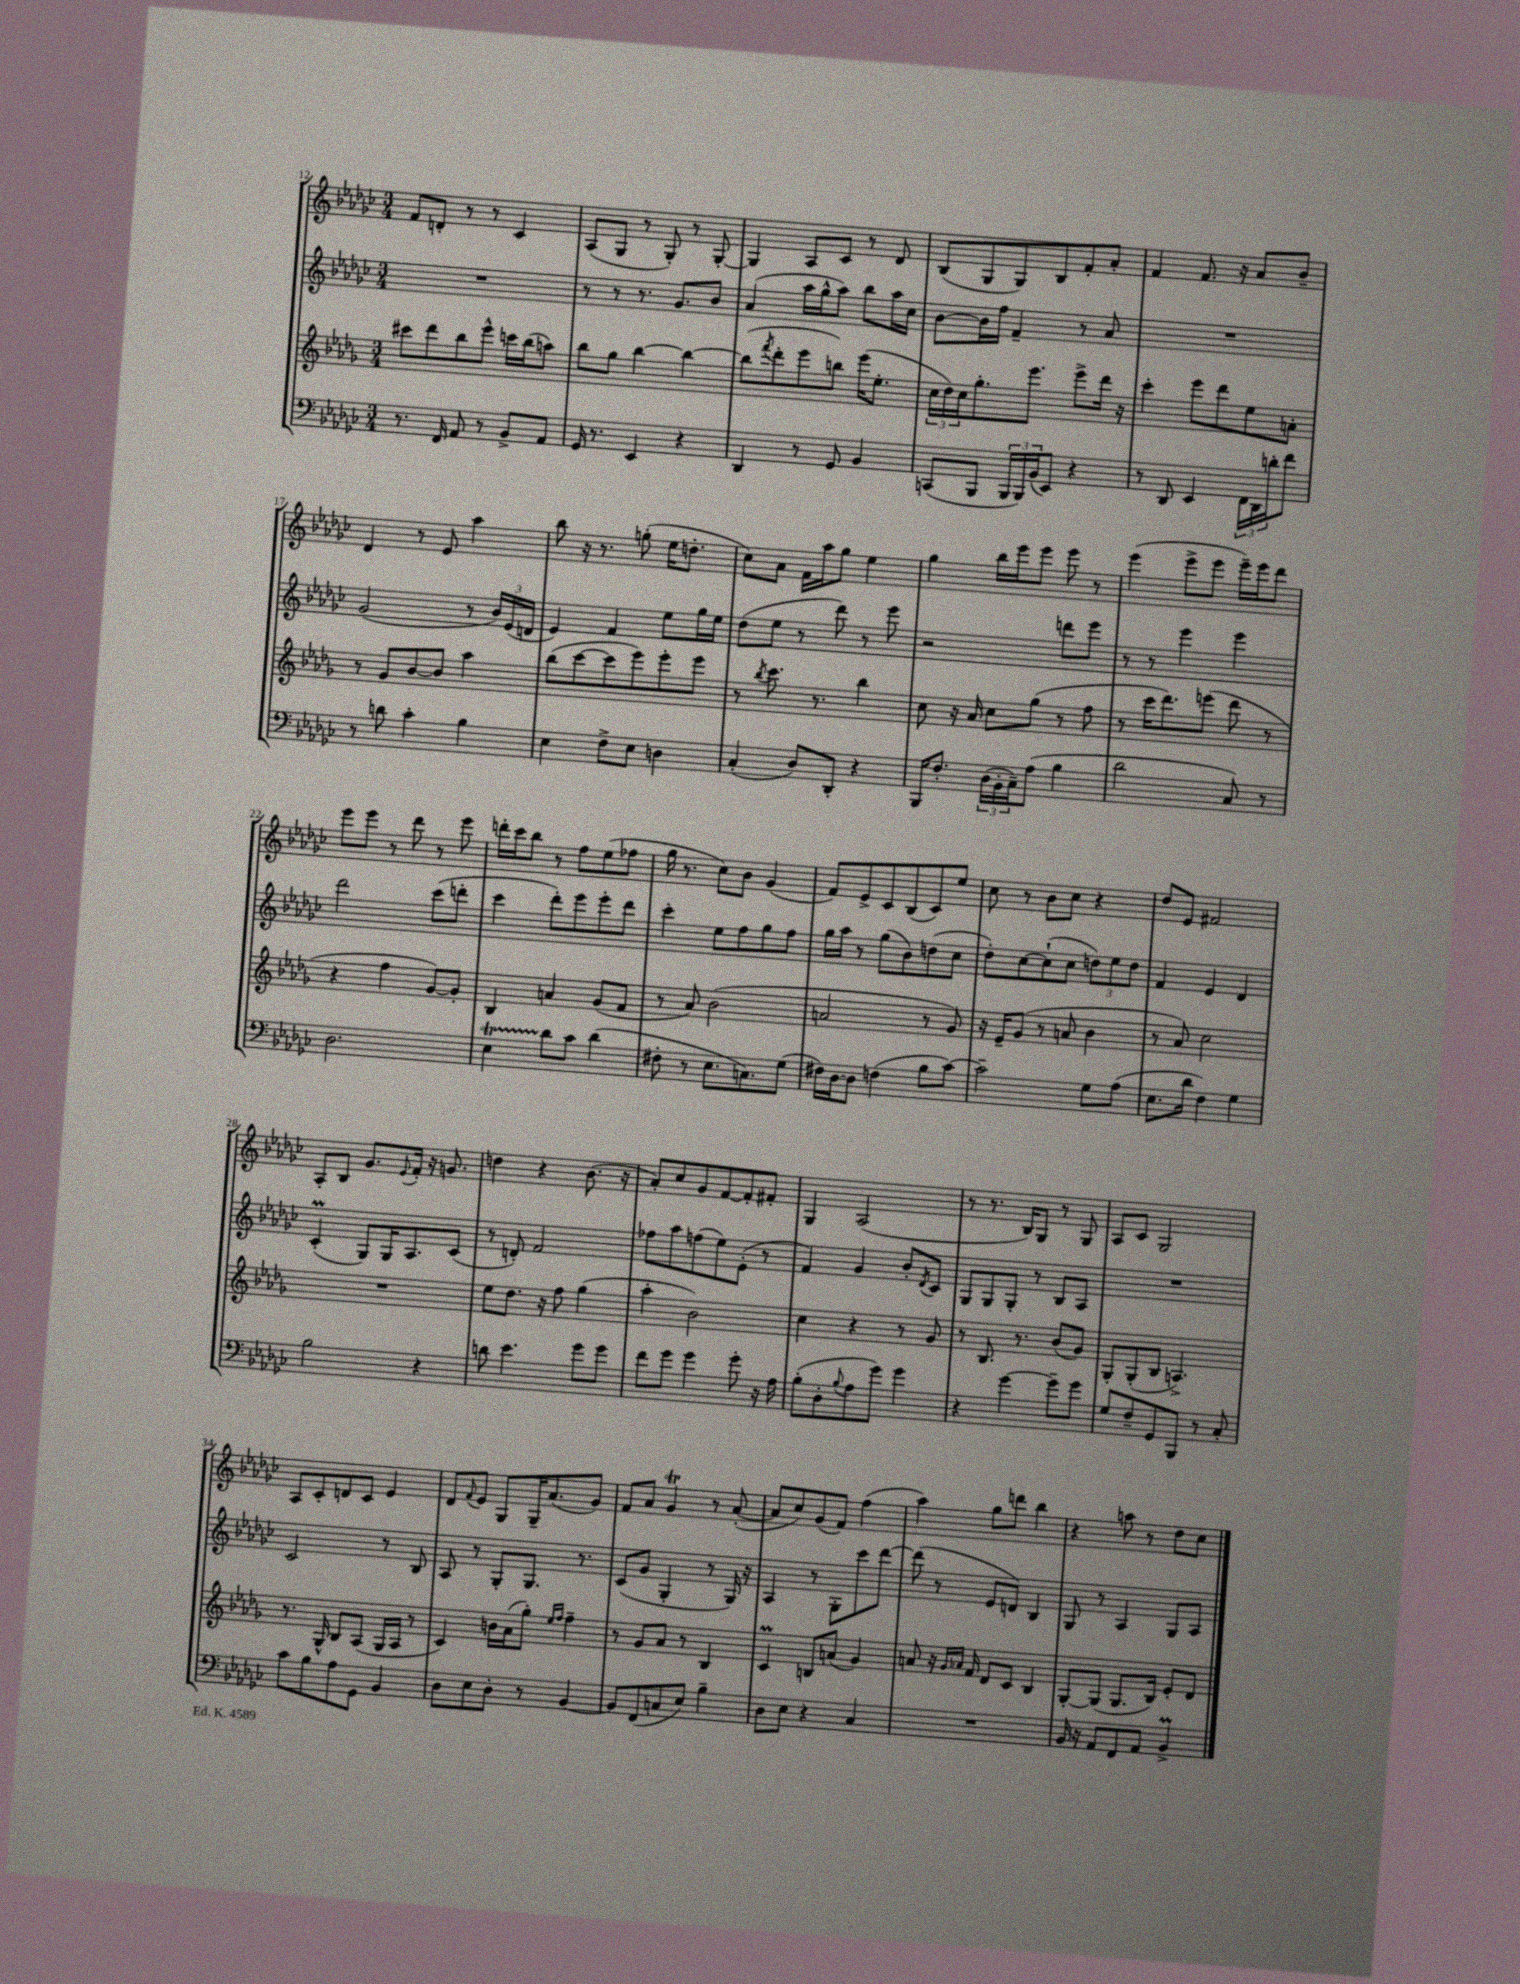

**kern	**kern	**kern	**kern
*staff4	*staff3	*staff2	*staff1
*clefF4	*clefG2	*clefG2	*clefG2
*k[b-e-a-d-g-c-]	*k[b-e-a-d-g-]	*k[b-e-a-d-g-c-]	*k[b-e-a-d-g-c-]
*M3/4	*M3/4	*M3/4	*M3/4
8.r	8ccc#	2.r	8f
.	8ddd-	.	8d'
16FF	.	.	.
8AA-	8bb-	.	8r
8r	8eee-^^	.	8r
8BB-^	16ccc	.	4c-
.	(16bb-	.	.
8AA-	8aa)	.	.
=	=	=	=
16GG-	8bb-	8r	(8A-
8.r	.	.	.
.	8gg-	8r	8G-
4EE-	[4bb-	8.r	8r
.	.	.	8G-')
.	.	8.g-	.
4r	4bb-_	.	8r
.	.	8b-	[8G-'
=	=	=	=
4DD-	(8bb-]	(4a-	4G-]
.	8qfff	.	.
.	8ddd-'	.	.
8r	8eee-	16aa-	8A-
.	.	16gg-^^	.
8GG-	8bb)	8aa-)	8c-
4BB-	(16eee-	8bb-	8r
.	8.ee-'	.	.
.	.	16aa-	8d-
.	.	16cc-	.
=	=	=	=
(8CC	24cc	[8b-	(8B-
.	24dd-)	.	.
.	24cc	.	.
8BBB-	8.gg-'	16b-]	8G-
.	.	16ff	.
24BBB-	.	4f~	8G-)
24BBB-)	.	.	.
.	8.eee-	.	.
(24BB-	.	.	.
8EE-)	.	.	8B-
4r	8eee-^	8r	8f'
.	16ddd-	8a-	8a-'
.	16r	.	.
=	=	=	=
8r	4ccc'	2.r	4f
8DD-	.	.	.
4EE-	8eee-	.	8.f
.	8ddd-	.	.
.	.	.	16r
24FF	8ee-	.	8a-
24DD-	.	.	.
24d'	.	.	.
8f	8a'	.	8b-~
=	=	=	=
8r	8r	(2g-	4d-
8d	8g-	.	.
4c-'	[8b-	.	8r
.	8b-]	.	8e-
4B-	4aa-	8r	4aa-
.	.	24b-)	.
.	.	(24e-	.
.	.	24d	.
=	=	=	=
4E-	(8bb-	4e-)	8bb-
.	[8ccc	.	16r
.	.	.	8.r
8F^	8ccc]	4f	.
8E-	8eee-)	.	(8gg'
4D	8eee-'	8ee-	16ee-
.	.	.	8.dd'
.	8eee-	16gg-	.
.	.	16ee-	.
=	=	=	=
(4C-'	8r	(8dd-	8cc-)
.	8qbb-	.	.
.	8.ccc	8ee-	8a-
8D-)	.	8r	16f
.	8.r	.	16aa-
8DD-'	.	8ddd-)	8gg-
4r	4bb-	8r	4ee-
.	.	8eee-	.
=	=	=	=
16BBB-	8cc	2r	4gg-
8.F'	.	.	.
.	16r	.	.
.	16a-	.	.
(24D-	8cc	.	16bb-
24BB-'	.	.	.
.	.	.	16eee-
24C-~)	.	.	.
(8A-	(8gg-	.	8eee-
4B-	8r	8ddd	8eee-
.	8ff	8eee-	8r
=	=	=	=
2d-	8r	8r	(4eee-
.	16ccc	8r	.
.	8.ddd-)	.	.
.	.	4eee-	8eee-^
.	(8eee	.	8eee-
8C-)	8ddd-	4eee-	16eee-~)
.	.	.	16eee-
8r	8r	.	8ddd-
=	=	=	=
2.D-	4r	2ddd-	8eee-
.	.	.	8eee-
.	4ff	.	8r
.	.	.	8ddd-
.	[8g-)	(8ccc-	8r
.	8g-']	8ddd'	8eee-
=	=	=	=
4E-	4B-	4ccc-	16ddd'
.	.	.	16ccc-
.	.	.	8bb-
8d-	4a	8ddd-')	8r
8c-	.	8eee-	8ff
(4d-	(8g-	8eee-'	(8ee-
.	8f	8ddd-	8ff-
=	=	=	=
8F#'	8r	4ccc-'	16gg-
.	.	.	8.r
8r	8a-)	.	.
8.E-	(2b-	8ee-	8cc-)
.	.	8ff	8b-
8.C)	.	.	.
.	.	8gg-	(4g-
(8G-	.	8ff	.
=	=	=	=
16F#)	2a	16gg-	8f)
[16D-	.	16aa-	.
8D-]	.	8r	8e-^
(4F	.	(8gg-	8c-
.	.	8b-)	(8B-
8B-	8r	(8dd	8c-)
[8c-)	8g-)	8cc-	8ee-
=	=	=	=
2c-~]	16r	8dd-')	8cc-
.	16e-~	.	.
.	(8g-	[8cc-	8r
.	8r	(8cc-`]	8b-
.	8a	8cc-	8cc-
8G-	4b-	12dd)	4r
.	.	12ee-	.
(8A-	.	.	.
.	.	12dd	.
=	=	=	=
8.E-	8r	4f	8dd-
.	8a-)	.	8e-
16d-	.	.	.
4F)	2cc	4e-	2f#
4G-	.	4d-	.
=	=	=	=
2B-	2.r	(4c-'	8A-'
.	.	.	8B-
.	.	8G-)	8.g-
.	.	16G-	.
.	.	.	8qqe-
.	.	8.A-	16f'
4r	.	.	16r
.	.	.	8.g
.	.	(8c-	.
=	=	=	=
8d	8ee-	8r	4dd
4.e-	8.dd-	8d')	.
.	.	2f	4r
.	16r	.	.
.	8ff	.	.
8g-	(4gg-	.	(8.b-
8g-	.	.	.
.	.	.	16r
=	=	=	=
8f	4aa-'	8ff-	8a-')
8g-	.	8aa-	8cc-
4g-	2b-)	(8ff	8g-
.	.	8ee-)	[8f
8g-'	.	(8e-'	8f']
16r	.	8r	8f#'
16A-	.	.	.
=	=	=	=
(8B-'	4cc	4f)	4G-
8D-'	.	.	.
8qqB-	.	.	.
8A-	4r	4g-	(2A-
8g-)	.	.	.
4g-	8r	8b-'	.
.	.	8qd-	.
.	8g-	8c-	.
=	=	=	=
4r	8r	8G-	8r
.	8.B-	8G-	8.r
[4g-	.	8G-'	.
.	8.r	.	16B-)
.	.	8r	8G-
8g-~]	(8b-	8B-	8r
8g-	8g-)	8A-	8G-
=	=	=	=
8G-	8G-'	2.r	8A-
8F~	(8G-'	.	8c-
8GG-	8B-	.	2G-
8BBB-	4.A^)	.	.
8r	.	.	.
8C-'	.	.	.
=	=	=	=
8c-	8.r	2c-	8A-
8B-	.	.	8c-'
.	16G-^^	.	.
8A-	8B-	.	8d
8GG-	(8A-	.	8c-
4BB-	16G-	8r	4e-
.	16A-	.	.
.	8r	8B-	.
=	=	=	=
8D-	4c)	8A-	8d-
.	.	.	8qqf
8E-	.	8r	8e-
8D-'	16b	8G-'	8G-
.	(16a-	.	.
8r	8gg-')	8.G-	16G-~
.	.	.	(8.a-
.	16qqee-	.	.
.	16qqff	.	.
[4BB-	4ff~	.	.
.	.	8.r	.
.	.	.	8g-)
=	=	=	=
8BB-]	8r	(8c-	8f
(8FF	8g-	8g-	8a-
8C	8a-	4G-'	4g-
8E-)	8r	.	.
4B-~	4B-	8r	8r
.	.	16G-)	([8a-'
.	.	16r	.
=	=	=	=
8D-	4c	4A-	8a-]
8E-	.	.	8cc-)
4r	8B	8r	(8g-
.	(8a	8G-'	8f)
4C-	4g-)	8ccc-	(4ff
.	.	[8ddd-	.
=	=	=	=
2.r	8a	(8ddd-]	4aa-)
.	16r	8r	.
.	16qqg-	.	.
.	16qqa-	.	.
.	16f	.	.
.	8d-	8e-	8gg-
.	8c	8d)	8ddd
.	4B-	4B-	4bb-
=	=	=	=
16BB-	[8G-'	8G-	4r
16r	.	.	.
8AA-	(8G-]	8r	.
8FF	8.G-	4A-	8aa
8AA-	.	.	8r
.	16B-)	.	.
4BB-^	8e-'	8G-	8dd-
.	8d-	8A-	8cc-
==	==	==	==
*-	*-	*-	*-
